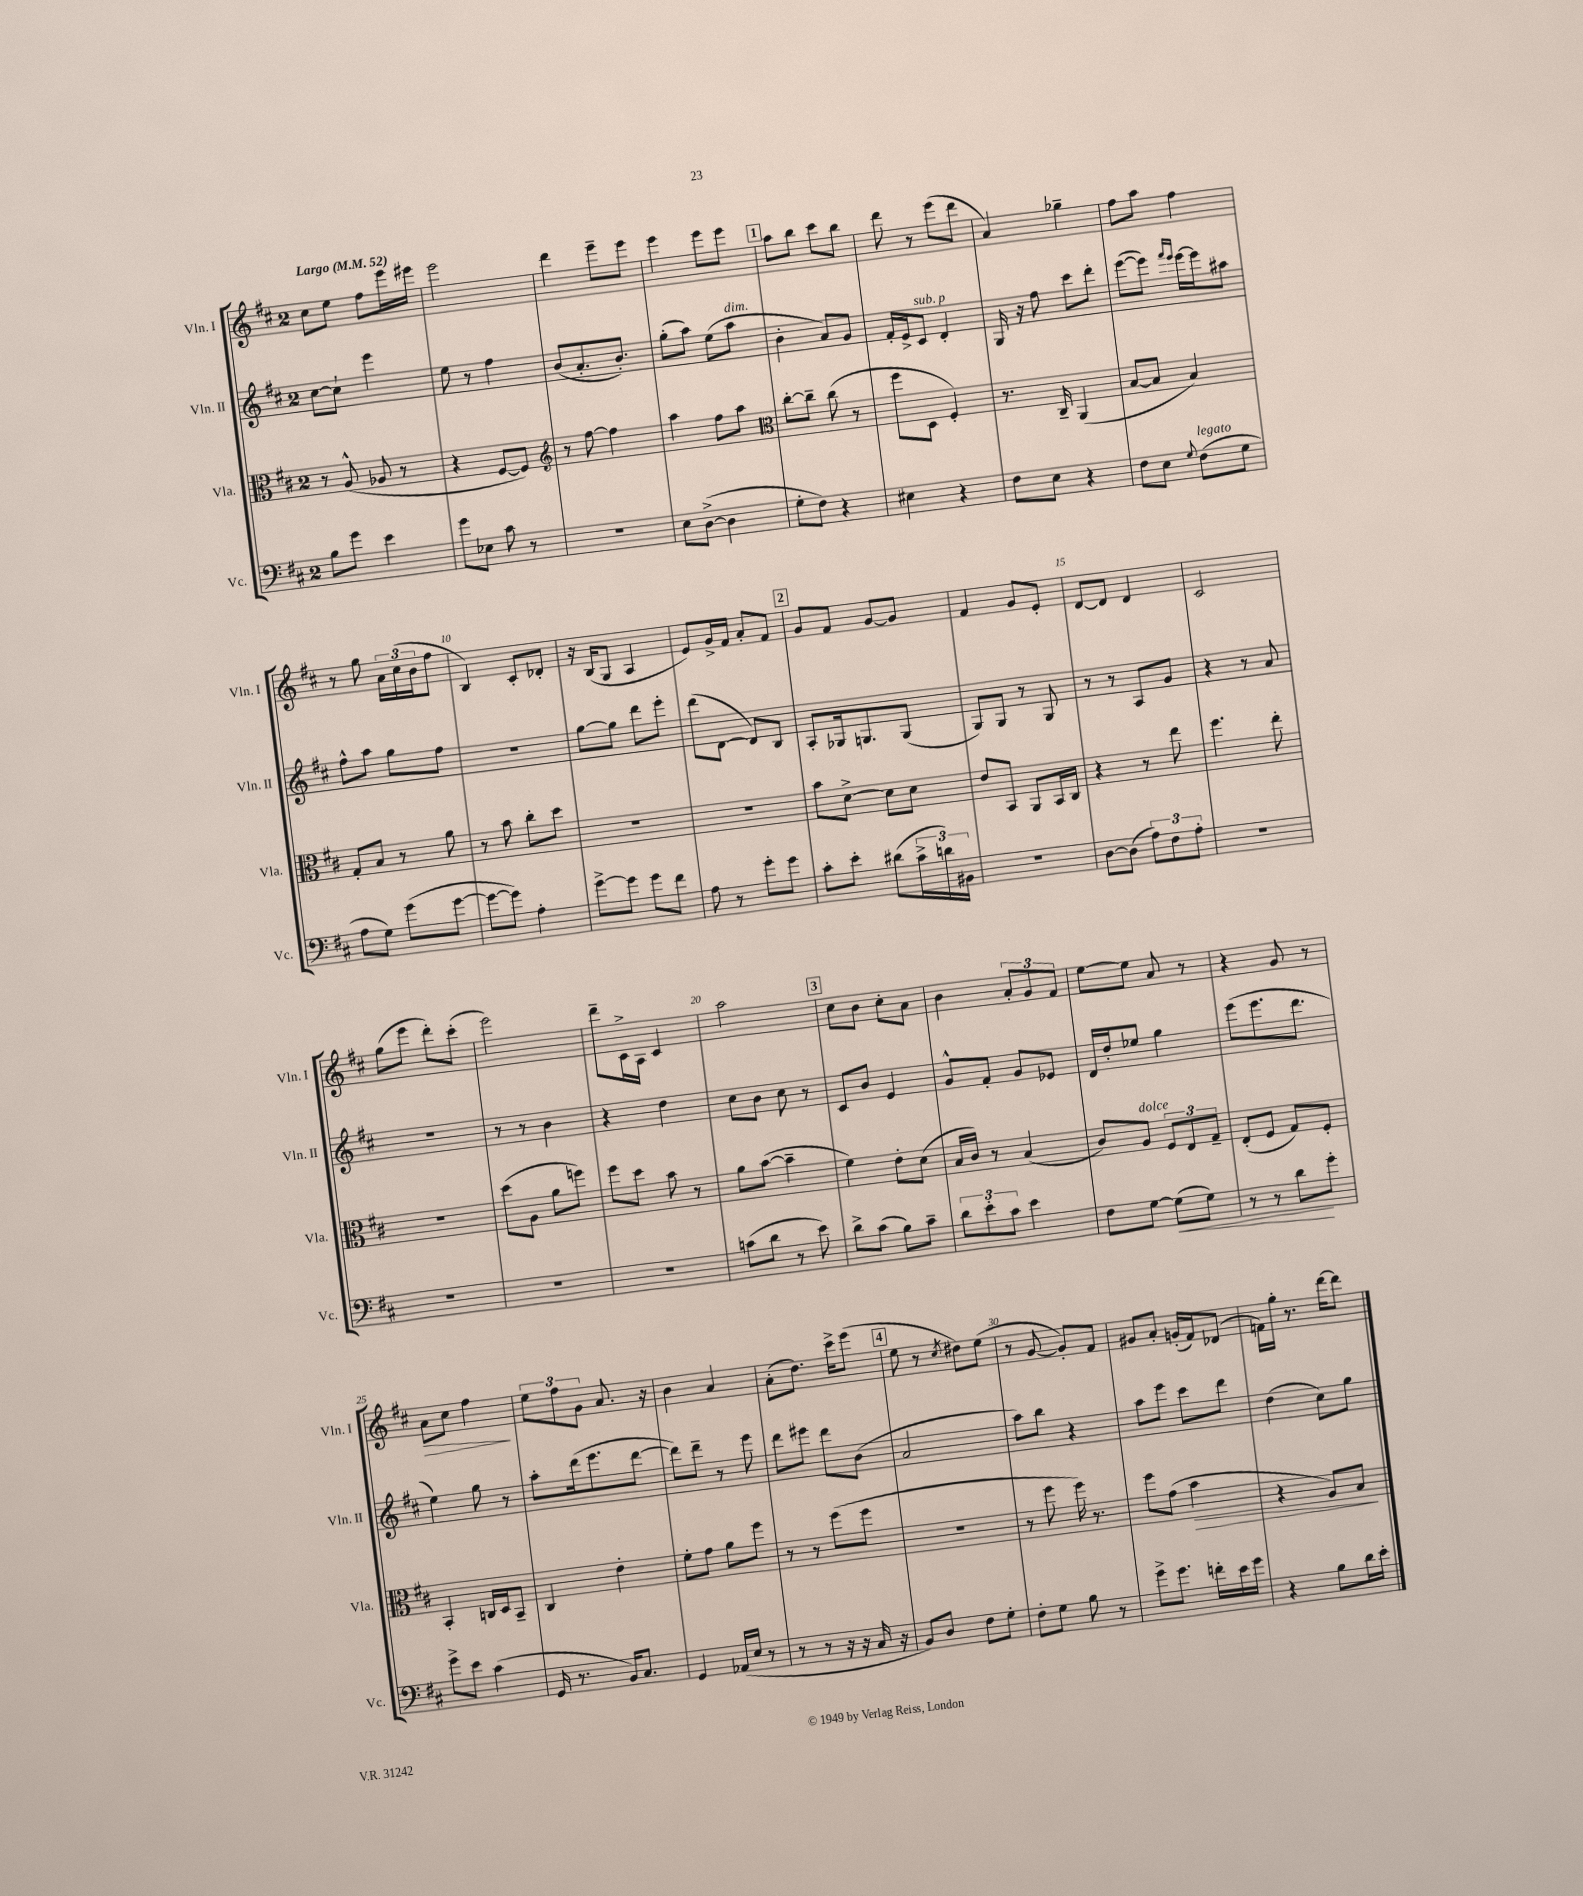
<<
\new StaffGroup <<
\new Staff = "s0" \with { instrumentName = "Vln. I" shortInstrumentName = "Vln. I" } {
    \clef treble \key d \major \once \override Staff.TimeSignature.style = #'single-digit \time 2/4 \tempo "Largo" 4 = 52
    cis''8 e''8 fis''8 e'''16 eis'''16 |
    e'''2 |
    d'''4 e'''8-- e'''8 |
    e'''4 e'''8 e'''8 |
    \mark \markup { \box "1" } a''8 b''8 cis'''8 b''8 |
    d'''8 r8 e'''8( d'''8 |
    a'4) ges''4-- |
    fis''8 a''8 fis''4 |
    r8 g''8 \tuplet 3/2 { a'16 cis''16( b'16 } fis''8 |
    b4) cis'8-. des'8-. |
    r16 b16( g8 a4 |
    e'8) g'16-> fis'16 a'8-. fis'8 |
    \mark \markup { \box "2" } g'8 fis'8 g'8~ g'8 |
    fis'4 g'8 e'8-. |
    d'8~ d'8 d'4 |
    cis'2 |
    g''8( e'''8 d'''8-.) cis'''8-.( |
    e'''2) |
    d'''8-- cis'16-> a16 cis'4 |
    a''2 |
    \mark \markup { \box "3" } cis''8 b'8 cis''8-. a'8 |
    b'4 \tuplet 3/2 { a'8-. g'8 fis'8 } |
    e''8~ e''8 a'8 r8 |
    r4 g'8 r8 |
    a'8\> cis''8 fis''4\! |
    \tuplet 3/2 { e''8 fis''8 g'8 } a'8. r16 |
    b'4 a'4 |
    a'8-.( d''8.) cis'''16-> e'''8( |
    \mark \markup { \box "4" } e''8 r8 \acciaccatura { cis''8 } dis''8) e''8( |
    r8 g'8~ g'8-.) fis'8 |
    gis'8 a'8-. g'16-.( fis'16) des'8( |
    f'16) g''16-. r8. d'''16~ d'''8 \bar "|." |
}
\new Staff = "s1" \with { instrumentName = "Vln. II" shortInstrumentName = "Vln. II" } {
    \clef treble \key d \major \once \override Staff.TimeSignature.style = #'single-digit \time 2/4
    cis''8~ cis''8-! e'''4 |
    e''8 r8 fis''4 |
    b'8( a'8.-. b'8.-.) |
    g''8-.( a''8) e''8( a''8^\markup { \italic "dim." } |
    \mark \markup { \box "1" } b'4-. a'8) g'8 |
    fis'16-. e'16-> cis'8^\markup { \italic "sub. p" } d'4-. |
    g16 r16 fis''8 cis'''8 d'''8-. |
    e'''8~( e'''8) \grace { fis'''16 e'''16 } e'''16~ e'''16 ais''8 |
    fis''8-^ a''8 g''8 fis''8 |
    r2 |
    g''8~ g''8 d'''8 e'''8-. |
    d'''8( d'8~ d'8) b8 |
    \mark \markup { \box "2" } a8-. ges16 g8. g8( |
    g8) g8 r8 g8 |
    r8 r8 a8 g'8 |
    r4 r8 a'8 |
    r2 |
    r8 r8 b'4 |
    r4 d''4 |
    cis''8 b'8 cis''8 r8 |
    \mark \markup { \box "3" } cis'8 b'8 e'4 |
    g'8-^ fis'8-. g'8 ees'8 |
    d'16 d''16-. ees''8 g''4 |
    e'''8( e'''8. d'''8. |
    e''4) g''8 r8 |
    a''8-. d'''16( e'''8. d'''8~ |
    d'''8) d'''8-- r8 e'''8 |
    d'''8 eis'''8 d'''8 b'8( |
    \mark \markup { \box "4" } a'2 |
    a''8) b''8 r4 |
    a''8 e'''8 cis'''8 d'''8 |
    d''4( cis''8) g''8 \bar "|." |
}
\new Staff = "s2" \with { instrumentName = "Vla." shortInstrumentName = "Vla." } {
    \clef alto \key d \major \once \override Staff.TimeSignature.style = #'single-digit \time 2/4
    r8 a8-^( aes8 r8 |
    r4 fis8~ fis8) |
    \clef treble r8 fis''8~ fis''4 |
    a''4 fis''8 a''8 |
    \mark \markup { \box "1" } \clef alto cis''8~-. cis''8-- cis''8( r8 |
    fis''8 d8 fis4-.) |
    r8. cis16-- a,4( |
    b8~ b8 b4) |
    g8-. b8 r8 a'8 |
    r8 b'8 cis''8-. d''8 |
    R2 |
    R2 |
    \mark \markup { \box "2" } b'8 d'8~-> d'8 d'8 |
    e'8 b,8 a,8 b,16 cis16 |
    r4 r8 e''8 |
    fis''4. e''8-. |
    R2 |
    d''8( a8 a'8 f''8) |
    fis''8 d''8 b'8 r8 |
    a'8 b'8~( b'4-- |
    \mark \markup { \box "3" } fis'4) e'8-. d'8( |
    b16 cis'16) r8 b4( |
    cis'8) a8^\markup { \italic "dolce" } \tuplet 3/2 { fis8 e8 g8-- } |
    e8-.( fis8 g8) fis8-. |
    b,4-. c16 d16 b,8-- |
    cis4 e'4-. |
    fis'8-. g'8 a'8 fis''8 |
    r8 r8 fis''8( fis''8 |
    \mark \markup { \box "4" } r2 |
    r8 fis''8 fis''16) r8. |
    fis''8 g'8( b'4\> |
    r4 a8) b8\! \bar "|." |
}
\new Staff = "s3" \with { instrumentName = "Vc." shortInstrumentName = "Vc." } {
    \clef bass \key d \major \once \override Staff.TimeSignature.style = #'single-digit \time 2/4
    b8 g'8 e'4 |
    g'8 ees8 cis'8 r8 |
    R2 |
    e8 d8~->( d4 |
    \mark \markup { \box "1" } g8-. fis8) r4 |
    eis4 r4 |
    fis8 e8 r4 |
    fis8 e8 \appoggiatura { g8 } fis8^\markup { \italic "legato" }( g8 |
    a8 g8) g'8( g'8~ |
    g'8~ g'8) a4-. |
    g'8~-> g'8 g'8 fis'8 |
    a8 r8 g'8-. g'8 |
    \mark \markup { \box "2" } cis'8-. e'8-. dis'8( \tuplet 3/2 { cis'16-> d'16) bis,16 } |
    r2 |
    d8~ d8( \tuplet 3/2 { a8) fis8 a8-. } |
    R2 |
    R2 |
    R2 |
    R2 |
    c'8( d'8 r8 e'8) |
    \mark \markup { \box "3" } d'8-> cis'8( b8) cis'8-- |
    \tuplet 3/2 { d'8 e'8-. cis'8 } e'4 |
    fis8 g8~ g8\<( g8) |
    r8 r8 d'8\! g'8-. |
    g'8-> e'8 cis'4( |
    g,16 r8. b,16) cis8. |
    g,4 aes,16( e16 r8 |
    r8 r8 r16 r16 cis16 r16 |
    \mark \markup { \box "4" } b,8) d8 fis8 g8-. |
    fis8-. g8 b8 r8 |
    g'8-> g'8. f'16-. e'16 g'16 |
    r4 b8 d'16 e'16-. \bar "|." |
}
>>
>>
\layout { \context { \Score \override BarNumber.break-visibility = ##(#f #t #t) barNumberVisibility = #(every-nth-bar-number-visible 5) } }
